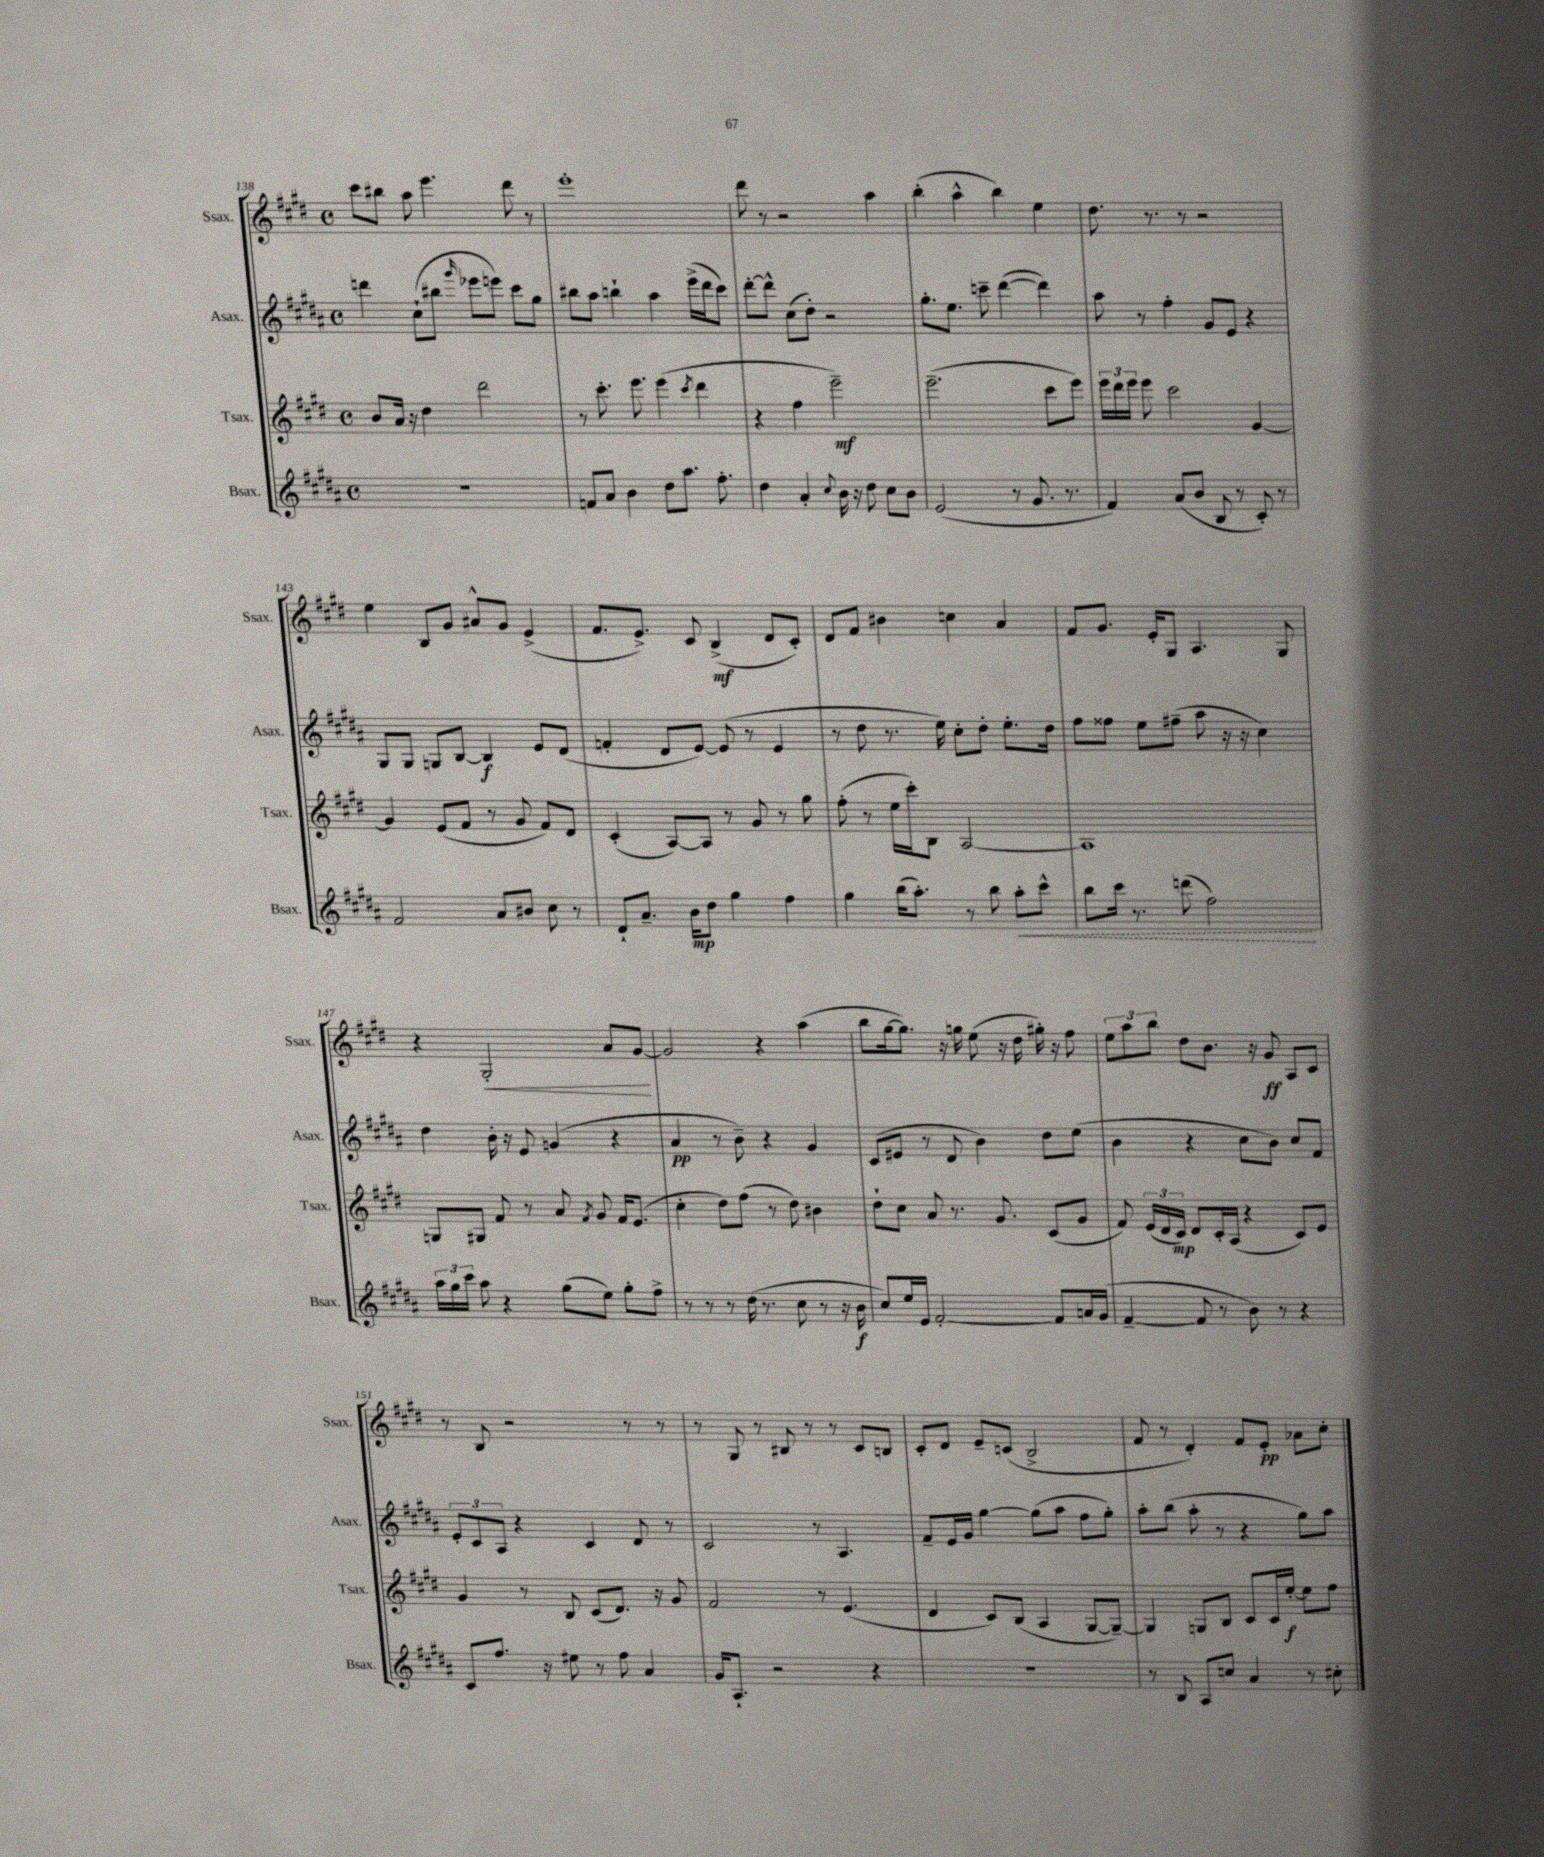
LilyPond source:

<<
\new StaffGroup <<
\new Staff = "s0" \with { instrumentName = "Ssax." shortInstrumentName = "Ssax." } {
    \clef treble \key e \major \defaultTimeSignature \time 4/4
    \autoBeamOff cis'''8[ bis''8] a''8 e'''4. dis'''8 r8 |
    e'''1-. |
    dis'''8 r8 r2 a''4 |
    b''4-.( a''4-^ b''4) e''4 |
    dis''8. r8. r8 r2 |
    e''4 b8[ gis'8] ais'8[-^ gis'8] e'4->( |
    fis'8.[ e'8.]->) cis'8 b4->\mf( dis'8[ cis'8]-.) |
    dis'8[ fis'8] bis'4 c''4 a'4 |
    fis'8[ gis'8.] e'16[-. gis8] a4. gis8 |
    r4 gis2-.\< a'8[ gis'8]~\! |
    gis'2 r4 a''4( |
    b''8[ gis''16~ gis''8.]) r16 g''16 e''8( r16 dis''16 gis''16-.) r16 fis''8 |
    \tuplet 3/2 { e''8[ a''8 b''8] } dis''8[ b'8.] r16 gis'8\ff a8[ cis'8] |
    r8 b8 r2 r8 r8 |
    r8 gis8 r8 bis8 r8 r8 cis'8[ b8] |
    cis'8[-. dis'8] e'8[-- c'8]( b2-> |
    fis'8 r8 dis'4-.) fis'8[ e'8]-.\pp aes'8[ cis''8]-. \bar "|." |
}
\new Staff = "s1" \with { instrumentName = "Asax." shortInstrumentName = "Asax." } {
    \clef treble \key b \major \defaultTimeSignature \time 4/4
    \autoBeamOff d'''4 cis''8[-!( bis''8] \grace { gis'''16 } ees'''8[ e'''8]) cis'''8[ gis''8] |
    bis''8[ ais''8] b''4-! ais''4 e'''16[->( dis'''16 cis'''8]) |
    dis'''8[~-. dis'''8]-^ cis''8[( dis''8]-.) r2 |
    gis''8.[-. e''8.] c'''8-- dis'''4~( dis'''4) |
    ais''8 r8 fis''4-. gis'8[ e'8] r4 |
    gis8[ gis8] g8[ b8]~ b4\f e'8[ dis'8]( |
    f'4-. dis'8[ e'8]~) e'8( r8 e'4 |
    r8 dis''8 r8. e''16) cis''8[-. dis''8]-. e''8.[-. dis''16] |
    fis''8[ fisis''8] e''8[ fis''8]--( ais''8 r16 r16 cis''4) |
    dis''4 b'16-. r16 e'8 g'4( r4 |
    ais'4\pp r8 b'8--) r4 gis'4 |
    cis'8[( eis'8] r8 dis'8 b'4) dis''8[ e''8]( |
    b'4 r4 cis''8[ b'8]) cis''8[ fis'8] |
    \tuplet 3/2 { e'8[-. cis'8 ais8] } r4 cis'4 dis'8 r8 |
    cis'2 r8 ais4. |
    fis'8[-- e'16 gis'16] gis''4~ gis''8[( ais''8] fis''8[ gis''8]-.) |
    ais''8[-. b''8]( ais''8-. r8 r4 gis''8[) ais''8] \bar "|." |
}
\new Staff = "s2" \with { instrumentName = "Tsax." shortInstrumentName = "Tsax." } {
    \clef treble \key e \major \defaultTimeSignature \time 4/4
    \autoBeamOff b'8[ a'16] r16 dis''4 dis'''2 |
    r8 cis'''8.-. e'''8. e'''4( \acciaccatura { cis'''8 } dis'''4 |
    r4 fis''4 e'''2--\mf) |
    e'''2.--( cis'''8[ e'''8]) |
    \tuplet 3/2 { e'''16[ dis'''16 e'''16] } e'''8 cis'''2 gis'4~ |
    gis'4 e'8[( fis'8] r8 gis'8 fis'8[) dis'8] |
    cis'4-.( a8[~) a8] r8 gis'8 r8 gis''8 |
    fis''8-.( r8 e''16[ cis'''16-.) b8] a2~ |
    a1 |
    g8[ gis8] fis'8 r8 a'8 \acciaccatura { fis'8 } gis'8 fis'16[ e'8.]( |
    cis''4-. dis''8[) fis''8]( r8 dis''8) bis'4 |
    dis''8[-! cis''8] a'8 r8. gis'8. cis'8[( gis'8] |
    fis'8) \tuplet 3/2 { e'16[( dis'16 cis'16]\mp) } dis'8[ cis'16-. a16]( r4 cis'8[) e'8] |
    gis'4 r8 b8 cis'8[( dis'8.]) r16 gis'8 |
    fis'2 r8 e'4.( |
    dis'4 cis'8[) b8]( a4 gis8[~ gis8]~--) |
    gis4 g8[ b8] cis'8[ cis'16 e''16]~-.\f e''8[ fis''8] \bar "|." |
}
\new Staff = "s3" \with { instrumentName = "Bsax." shortInstrumentName = "Bsax." } {
    \clef treble \key b \major \defaultTimeSignature \time 4/4
    \autoBeamOff R1 |
    f'8[ ais'8] b'4 dis''8[ ais''8.] fis''8.-. |
    dis''4 ais'4-. \appoggiatura { cis''8 } b'16 r16 dis''8 cis''8[ b'8] |
    e'2( r8 gis'8. r8. |
    fis'4) ais'8[( b'8] b8 r8 cis'8-.) r8 |
    fis'2 ais'8[ bis'8] cis''8 r8 |
    dis'8[-! ais'8.]-- b'16[\mp dis''8] gis''4 fis''4 |
    gis''4 b''16[( ais''8.]-.) r8 b''8 \once \override Hairpin.style = #'dashed-line ais''8[-.\< cis'''8]-^ |
    b''8[ cis'''16] r8. d'''8( fis''2\!) |
    \tuplet 3/2 { ais''16[ gis''16 cis'''16] } ais''8 r4 gis''8[( e''8]) gis''8[-. fis''8]-> |
    r8 r8 r8 dis''16( r8. cis''8 r8 r16 b'16\f |
    cis''8[) e''16 e'16] fis'2~-. fis'8[ a'16 gis'16]( |
    fis'4~-- fis'8 r8 b'8) r8 r4 |
    cis'8[ fis''8.] r16 eis''8 r8 fis''8 ais'4 |
    gis'16[ ais8.]-! r2 r4 |
    R1 |
    r8 b8 ais8[ c''8] ais'4 r8 cis''8-. \bar "|." |
}
>>
>>
\layout { \context { \Score currentBarNumber = #138 } }
